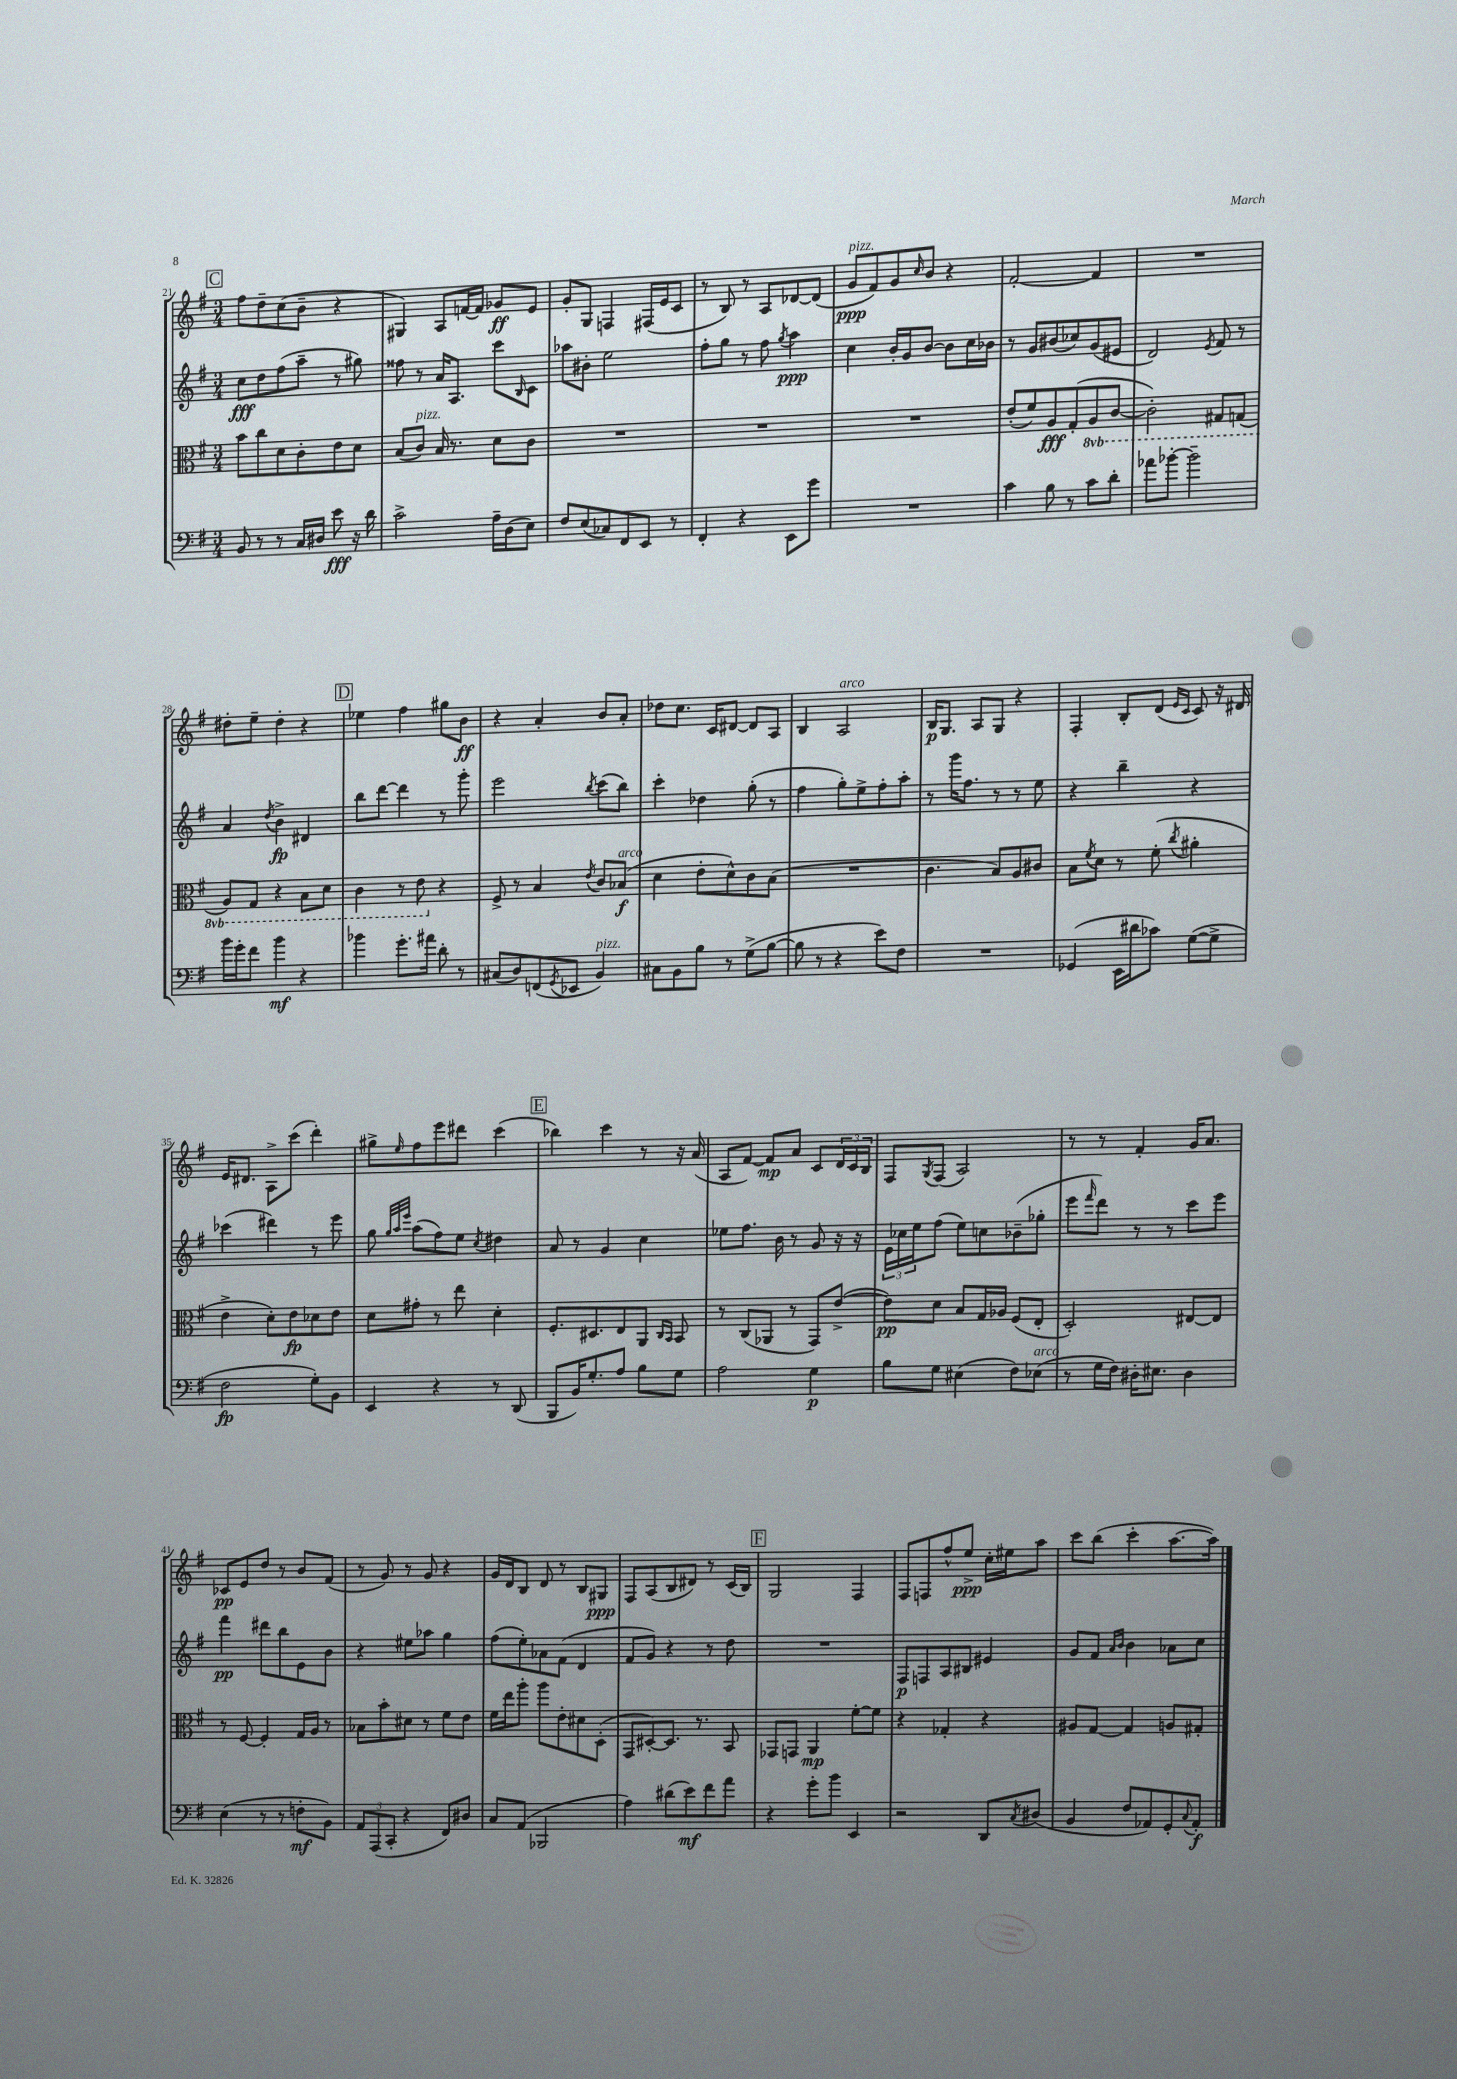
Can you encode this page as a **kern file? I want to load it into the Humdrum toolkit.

**kern	**kern	**kern	**kern
*staff4	*staff3	*staff2	*staff1
*clefF4	*clefC3	*clefG2	*clefG2
*k[f#]	*k[f#]	*k[f#]	*k[f#]
*M3/4	*M3/4	*M3/4	*M3/4
8BB/	8b\L	8cc\L	8ff#\L
8r	8cc\	8dd\	8dd~\
8r	8d\	(8ff#\	(8cc\
16C/LL	8c'\	8aa~\J	8b~\J
16D#/JJ	.	.	.
8e\	8e\	8r	4r
16r	8d\J	8gg#\)	.
16d\	.	.	.
=	=	=	=
2c^\	(8B/L	8ff##\	4G#/)
.	8c/J)	8r	.
.	16B/	16a/LK	8A/L
.	8.r	8.A/J	.
.	.	.	[16f/L
.	.	.	16f/]JJ
16A~\LL	8d\L	8ccc\L	8g-/L
(16D\J	.	.	.
.	.	16qqB/	.
8E\J)	8c\J	8c\J	8e/J
=	=	=	=
8F#/L	2.r	8aa-\L	8g'/L
(8E/	.	8b#'\J	8G/J
8C-/)	.	2ee\	4F/
8FF#/	.	.	.
8EE/J	.	.	(16F#/LL
.	.	.	16e/J
8r	.	.	8c/J
=	=	=	=
4FF#'/	2.r	8ff#'\L	8r
.	.	8gg\J	8B/)
4r	.	8r	8r
.	.	8ff#\	8A/L
.	.	8qgg/	.
8EE\L	.	4aa\	[8d-/
8g\J	.	.	(8d-/]J
=	=	=	=
2.r	2.r	4cc\	8g/L
.	.	.	8f#/)
.	.	16b'/LL	8g/
.	.	16g/J	.
.	.	.	16qqcc/
.	.	[8b/J	8b/J
.	.	8b\]L	4r
.	.	16cc\L	.
.	.	16b-\JJ	.
=	=	=	=
4c\	(8e'/L	8r	[2f#'/
.	8f#/)	8g/L	.
8B\	8A/	(8b#/	.
8r	(8G'/	8cc-/)	.
8c\L	8AA/	(8g/	4f#/]
8d'\J	[8C/J	8e#/J	.
=	=	=	=
8a-\L	2C'\])	2d/)	2.r
[8b-'\J	.	.	.
2b-~\]	.	.	.
.	.	8qe/	.
.	8GG#/L	8f#/	.
.	(8GG/J	8r	.
=	=	=	=
16b\LL	8AA/L)	4a/	8dd#'\L
16g'\J	.	.	.
8f#\J	8GG/J	.	8ee~\J
.	.	8qdd/	.
4b\	4r	4b^\	4dd#'\
4r	8BB\L	4d#/	4r
.	8D\J	.	.
=	=	=	=
4b-\	4C\	8bb\L	4ee-\
.	.	[8ddd\J	.
8.g'\L	8r	4ddd\]	4ff#\
.	8E\	.	.
16a#\Jk	.	.	.
8d'\	4r	8r	8gg#\L
8r	.	8ggg'\	8b\J
=	=	=	=
(8C#/L	8F#^/	2eee\	4r
8D/)	8r	.	.
(8FF/	4B/	.	4a'/
8qGG/	.	.	.
8EE-/J	.	.	.
.	8qe/	8qbb/	.
4BB/)	8c/L	(8ccc\L	8b/L
.	(8B-/J	8bb\J)	8a'/J
=	=	=	=
8C#\L	4d\	4ccc'\	8dd-\L
8BB\	.	.	8.cc\J
8B\J	8e'\L	4dd-\	.
.	.	.	16c/LK
8r	8d^^\)	.	[8d#/J
(8G^\L	8c\	(8gg'\	8d#/]L
[8B\J	(8B\J	8r	8A/J
=	=	=	=
8B\]	2.r	4ff#\	4B/
8r	.	.	.
4r	.	8gg'\L)	2A/
.	.	8ee^\	.
8e\L)	.	8ff#'\	.
8F#\J	.	8aa'\J	.
=	=	=	=
2.r	4.c\	8r	16B/LK
.	.	.	8.G/J
.	.	16ggg\LK	.
.	.	8.ff#\J	.
.	.	.	8A/L
.	8B/L)	8r	8G/J
.	8A/	8r	4r
.	8c#/J	8ee\	.
=	=	=	=
(4GG-/	8B\L	4r	4F#'/
.	8qf#/	.	.
.	8d\J	.	.
16EE\LL	8r	4bb~\	8B'/L
16d#\J	.	.	.
8c-\J)	(8f#'\	.	(8d/J
.	.	.	16qqe/LL
.	8qcc/	.	16qqc/JJ
([8G\L	4a#'\	4r	8c/)
8G^\]J	.	.	16r
.	.	.	16d#/
=	=	=	=
2F#\	4e^\	(4ccc-\	16e/LK
.	.	.	8.d#/J
.	8d'\L)	4ddd#\)	8A^\L
.	8e\	.	(8ccc\J
8G'\L)	8d-\	8r	4ddd'\)
8BB\J	8e\J	8eee\	.
=	=	=	=
4EE/	8d\L	8gg\	8gg#^\L
.	.	32qqgg/LLL	.
.	.	32qqaa/	.
.	.	32qqeee/JJJ	16qqee/
.	8g#'\J	(8aa\L	8ff#\
4r	8r	8ff#\)	8eee\
.	8ee\	8ee\J	8ddd#\J
.	.	8qcc/	.
8r	4d'\	4dd#\	(4ccc\
(8DD/	.	.	.
=	=	=	=
8BBB/L	8.F#'/L	8a/	4bb-\)
16BB/K)	.	8r	.
8.G'/	8.D#/	.	.
.	.	4g/	4ccc\
8A/J	8E/	.	.
8B\L	8AA/J	4cc\	8r
.	16qqC/LL	.	.
.	16qqBB/JJ	.	.
8G\J	8BB/	.	16r
.	.	.	(16a/
=	=	=	=
2A\	8r	8ee-\L	8A/L
.	(8C/L	8.ff#\J	[8f#/J)
.	8AA-/J	.	8f#/]L
.	.	16b\	.
.	8r	8r	8a/J
4G\	8GG/L)	8g/	8c/L
.	([8e^/J	16r	24d/L
.	.	.	24c/
.	.	16r	.
.	.	.	24B/JJ
=	=	=	=
8B\L	8e\]L)	24e\LL	8F#/L
.	.	24cc-\	.
.	.	24ee\J	.
.	.	.	8qG/
8G\J	8d\J	(8ff#\J	(8F#/J
(4E#\	8B/L	8ee\L)	2A/)
.	16G/L	8cc\	.
.	16A-/JJ	.	.
8F#\L)	(8F#/L	(8b-~\	.
(8E-\J	8E'/J	8gg-'\J	.
=	=	=	=
8r	2D'/)	8eee\L	8r
.	.	16qqfff#/	.
16G\LL	.	8ddd\J)	8r
16F#\JJ)	.	.	.
16D#'\LK	.	8r	4f#'/
8.E#\J	.	.	.
.	.	8r	.
4D#\	[8E#/L	8ccc\L	16g/LK
.	.	.	8.a/J
.	8E#/]J	8eee\J	.
=	=	=	=
(4E\	8r	4fff#\	8c-/L
.	[8F#/	.	8e/
8r	4F#'/]	8ddd#\L	8dd/J
8r	.	8bb\	8r
8F'\L	16G/LL	8e\	8b/L
.	16A/JJ	.	.
8BB\J)	8r	8b\J	(8f#/J
=	=	=	=
12AA/L	8B-\L	4r	8r
(12AAA/	.	.	.
.	8b'\	.	8g/)
12CC'/J	.	.	.
4r	8d#\J	8ee#\L	8r
.	8r	8aa-\J	8g/
8FF#/L)	8f#\L	4gg\	4r
8D#/J	8e\J	.	.
=	=	=	=
8C/L	16f#\LL	(8ff#\L	16g/LL
.	16ee\J	.	16d/J
(8AA/J	8aa'\J	8ee'\)	8B/J
2BBB-/	8aa\L	8a-\	8d/
.	8e'\	(8f#\J	8r
.	8d#\	4d/	8B/L
.	(8D'\J	.	8G#/J
=	=	=	=
4A\)	8GG/L	8f#/L	8F#/L
.	[8D#'/)	8g/J)	(8A/
(8d#\L	8.D#/]J	4r	8B/
8e\)	.	.	8d#/J)
.	8.r	.	.
8f#\	.	8r	8r
8a\J	8BB/	8dd\	(16c/LL
.	.	.	16B/JJ)
=	=	=	=
4r	8GG-/L	2.r	2G/
.	8GG/J	.	.
8g'\L	4AA/	.	.
8b\J	.	.	.
4EE/	[8f#'\L	.	4F#/
.	8f#\]J	.	.
=	=	=	=
2r	4r	8F#/L	8F#/L
.	.	8F/	8F/
.	4G-'/	8A/	8ff#^^/
.	.	8B#/J	8ee^/J
8DD/L	4r	4e#/	16cc'\LL
.	.	.	16ee#\J
8qC/	.	.	.
(8D#/J	.	.	8aa\J
=	=	=	=
4BB/	8A#/L	8g/L	8ccc\L
.	[8G/J	8f#/J	(8bb\J
.	.	16qqa/LL	.
.	.	16qqb/JJ	.
8F#/L	4G/]	4b\	4ccc'\
8AA-/)	.	.	.
8GG'/	8A/L	8a-\L	[8.aa\L
8qqC/	.	.	.
8AA-'/J	8G#'/J	8cc\J	.
.	.	.	16aa\]Jk)
==	==	==	==
*-	*-	*-	*-
